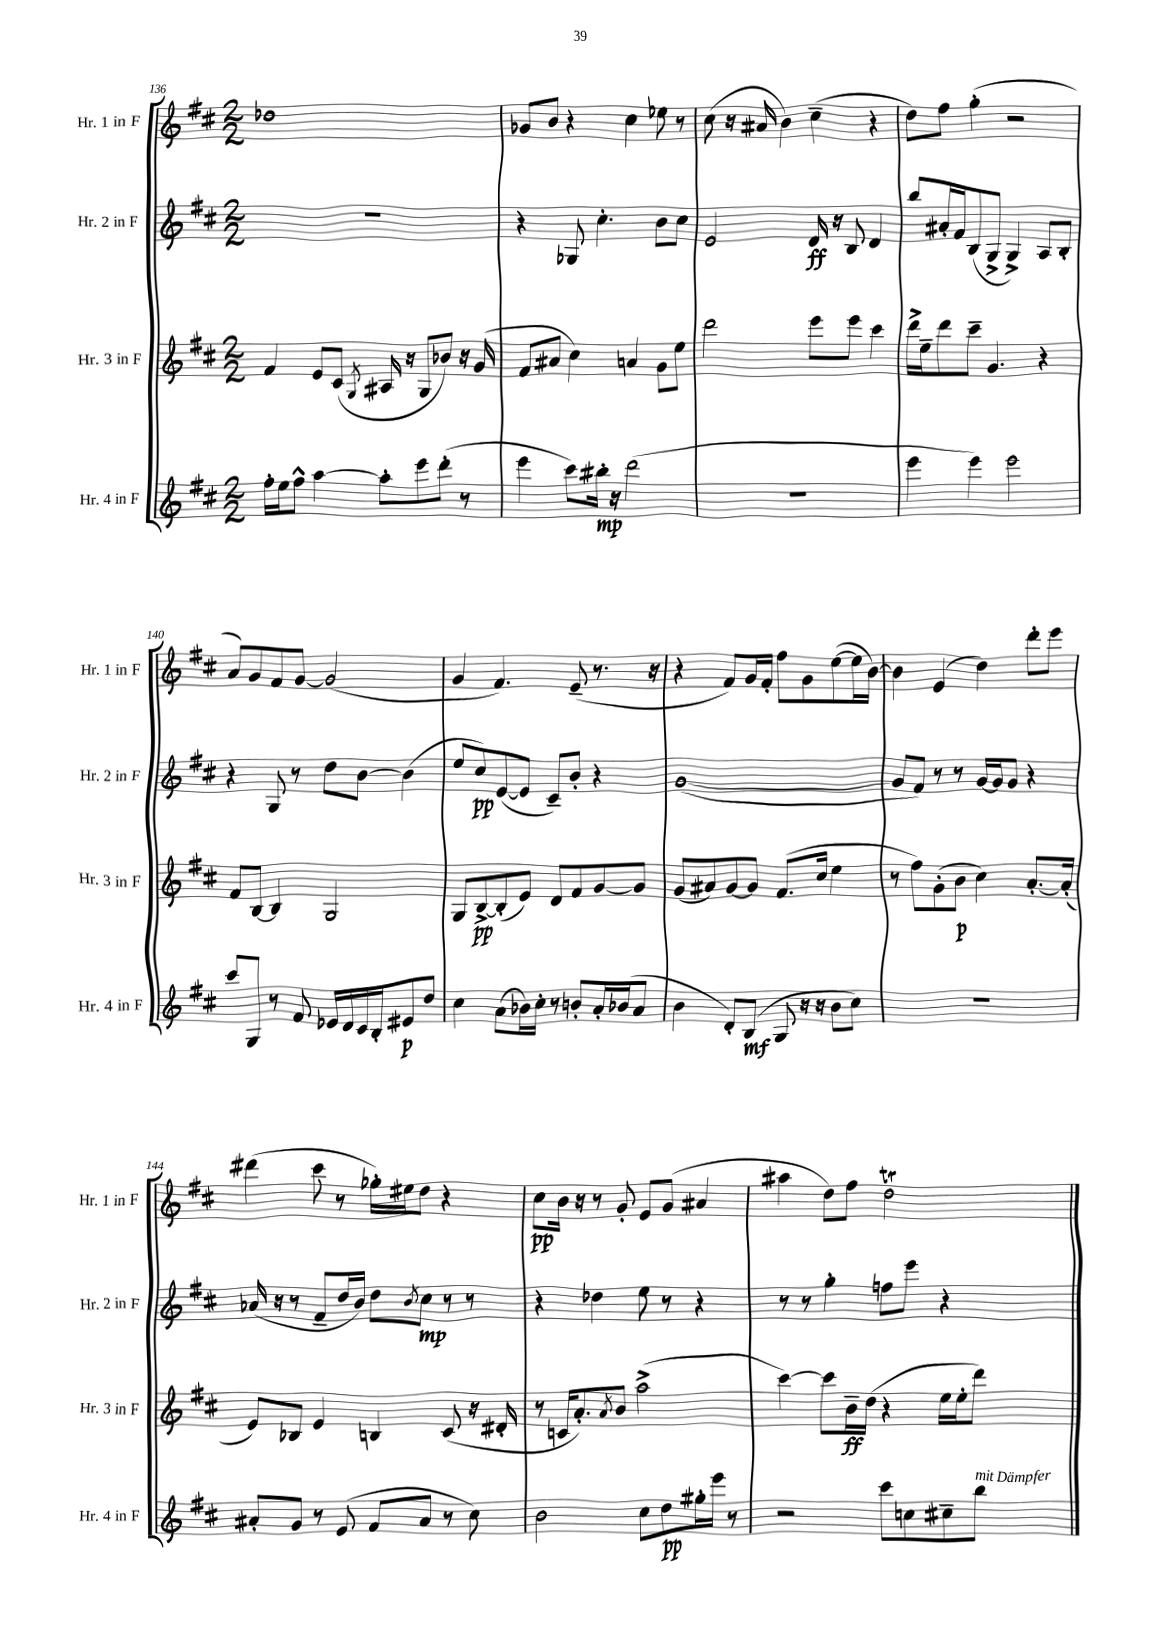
<<
\new StaffGroup <<
\new Staff = "s0" \with { instrumentName = "Hr. 1 in F" shortInstrumentName = "Hr. 1 in F" } {
    \clef treble \key d \major \numericTimeSignature \time 2/2
    des''1 |
    ges'8 b'8 r4 cis''4 ees''8 r8 |
    cis''8( r16 ais'16 b'4) cis''4--( r4 |
    d''8) fis''8 g''4-.( r2 |
    a'8) g'8 fis'8 g'8~ g'2( |
    g'4 fis'4.) e'8--( r8. r16 |
    r4 fis'8) g'16 fis'16-. fis''8 g'8 e''8~( e''16 b'16~) |
    b'4 e'4( d''4) d'''8-. e'''8 |
    dis'''4( cis'''8 r8 ges''16-.) eis''16 d''8 r4 |
    cis''8\pp b'16 r16 r8 g'8-. e'8 g'8( ais'4 |
    ais''4 d''8) fis''8 d''2\trill \bar "|." |
}
\new Staff = "s1" \with { instrumentName = "Hr. 2 in F" shortInstrumentName = "Hr. 2 in F" } {
    \clef treble \key d \major \numericTimeSignature \time 2/2
    R1 |
    r4 ges8 cis''4.-. b'8 cis''8 |
    e'2 d'16\ff r16 b8 d'4 |
    b''8 ais'16-. fis'16 b8( g8-> g4->) a8 b8-. |
    r4 g8 r8 d''8 b'8~ b'4( |
    e''8 cis''8\pp) e'8~( e'8 cis'8--) b'8-. r4 |
    g'1~( |
    g'8 fis'8) r8 r8 g'16~ g'16 g'8 r4 |
    aes'16( r16 r8 fis'8-- d''16 b'16) d''8 \acciaccatura { b'8 } cis''8\mp r8 r8 |
    r4 des''4 e''8 r8 r4 |
    r8 r8 g''4-. f''8 e'''8 r4 \bar "|." |
}
\new Staff = "s2" \with { instrumentName = "Hr. 3 in F" shortInstrumentName = "Hr. 3 in F" } {
    \clef treble \key d \major \numericTimeSignature \time 2/2
    fis'4 e'8 cis'8( \acciaccatura { g8 } ais16 r16 g8 bes'8) r16 g'16( |
    fis'8 ais'8 cis''4) a'4 g'8 e''8 |
    d'''2 e'''8 e'''8 cis'''4 |
    d'''16-> e''16-- d'''8 cis'''8-- g'4. r4 |
    fis'8 b8~ b4 g2 |
    g8 b8~->\pp b8-.( e'8) d'8 fis'8 g'8~ g'8 |
    g'8( ais'8) g'8~ g'8 fis'8.( cis''16 e''4 |
    r8 fis''8) g'8-.( b'8\p cis''4) a'8.~-. a'16-.( |
    e'8) bes8 e'4 b4 cis'8( r16 dis'16-. |
    r8 c'16 a'8.-.) \acciaccatura { a'8 } b'8 a''2->( |
    cis'''4~) cis'''8 b'16--\ff d''16( r4 e''16 e''16-. d'''8) \bar "|." |
}
\new Staff = "s3" \with { instrumentName = "Hr. 4 in F" shortInstrumentName = "Hr. 4 in F" } {
    \clef treble \key d \major \numericTimeSignature \time 2/2
    fis''16-. e''16 fis''8-^ a''4~ a''8-. e'''8 d'''8-.( r8 |
    e'''4 cis'''8) bis''16-.\mp r16 d'''2( |
    r1 |
    e'''4 e'''4) e'''2 |
    cis'''8 g8 r8 fis'8 ees'16 d'16 cis'16 b16-. eis'8\p d''8 |
    cis''4 a'8( bes'16) cis''16-. r8 b'8-. a'16-. bes'16( a'8 |
    b'4 d'8-.) b8\mf( g8 r16 r16 b'8 cis''8) |
    R1 |
    ais'8-. g'8 r8 e'8( fis'8 ais'8 r8 cis''8) |
    b'2 cis''8 d''8\pp gis''16-. e'''16 r8 |
    r2 cis'''8 c''8 cis''8-- b''8^\markup { \italic "mit Dämpfer" } \bar "|." |
}
>>
>>
\layout { \context { \Score currentBarNumber = #136 } }
